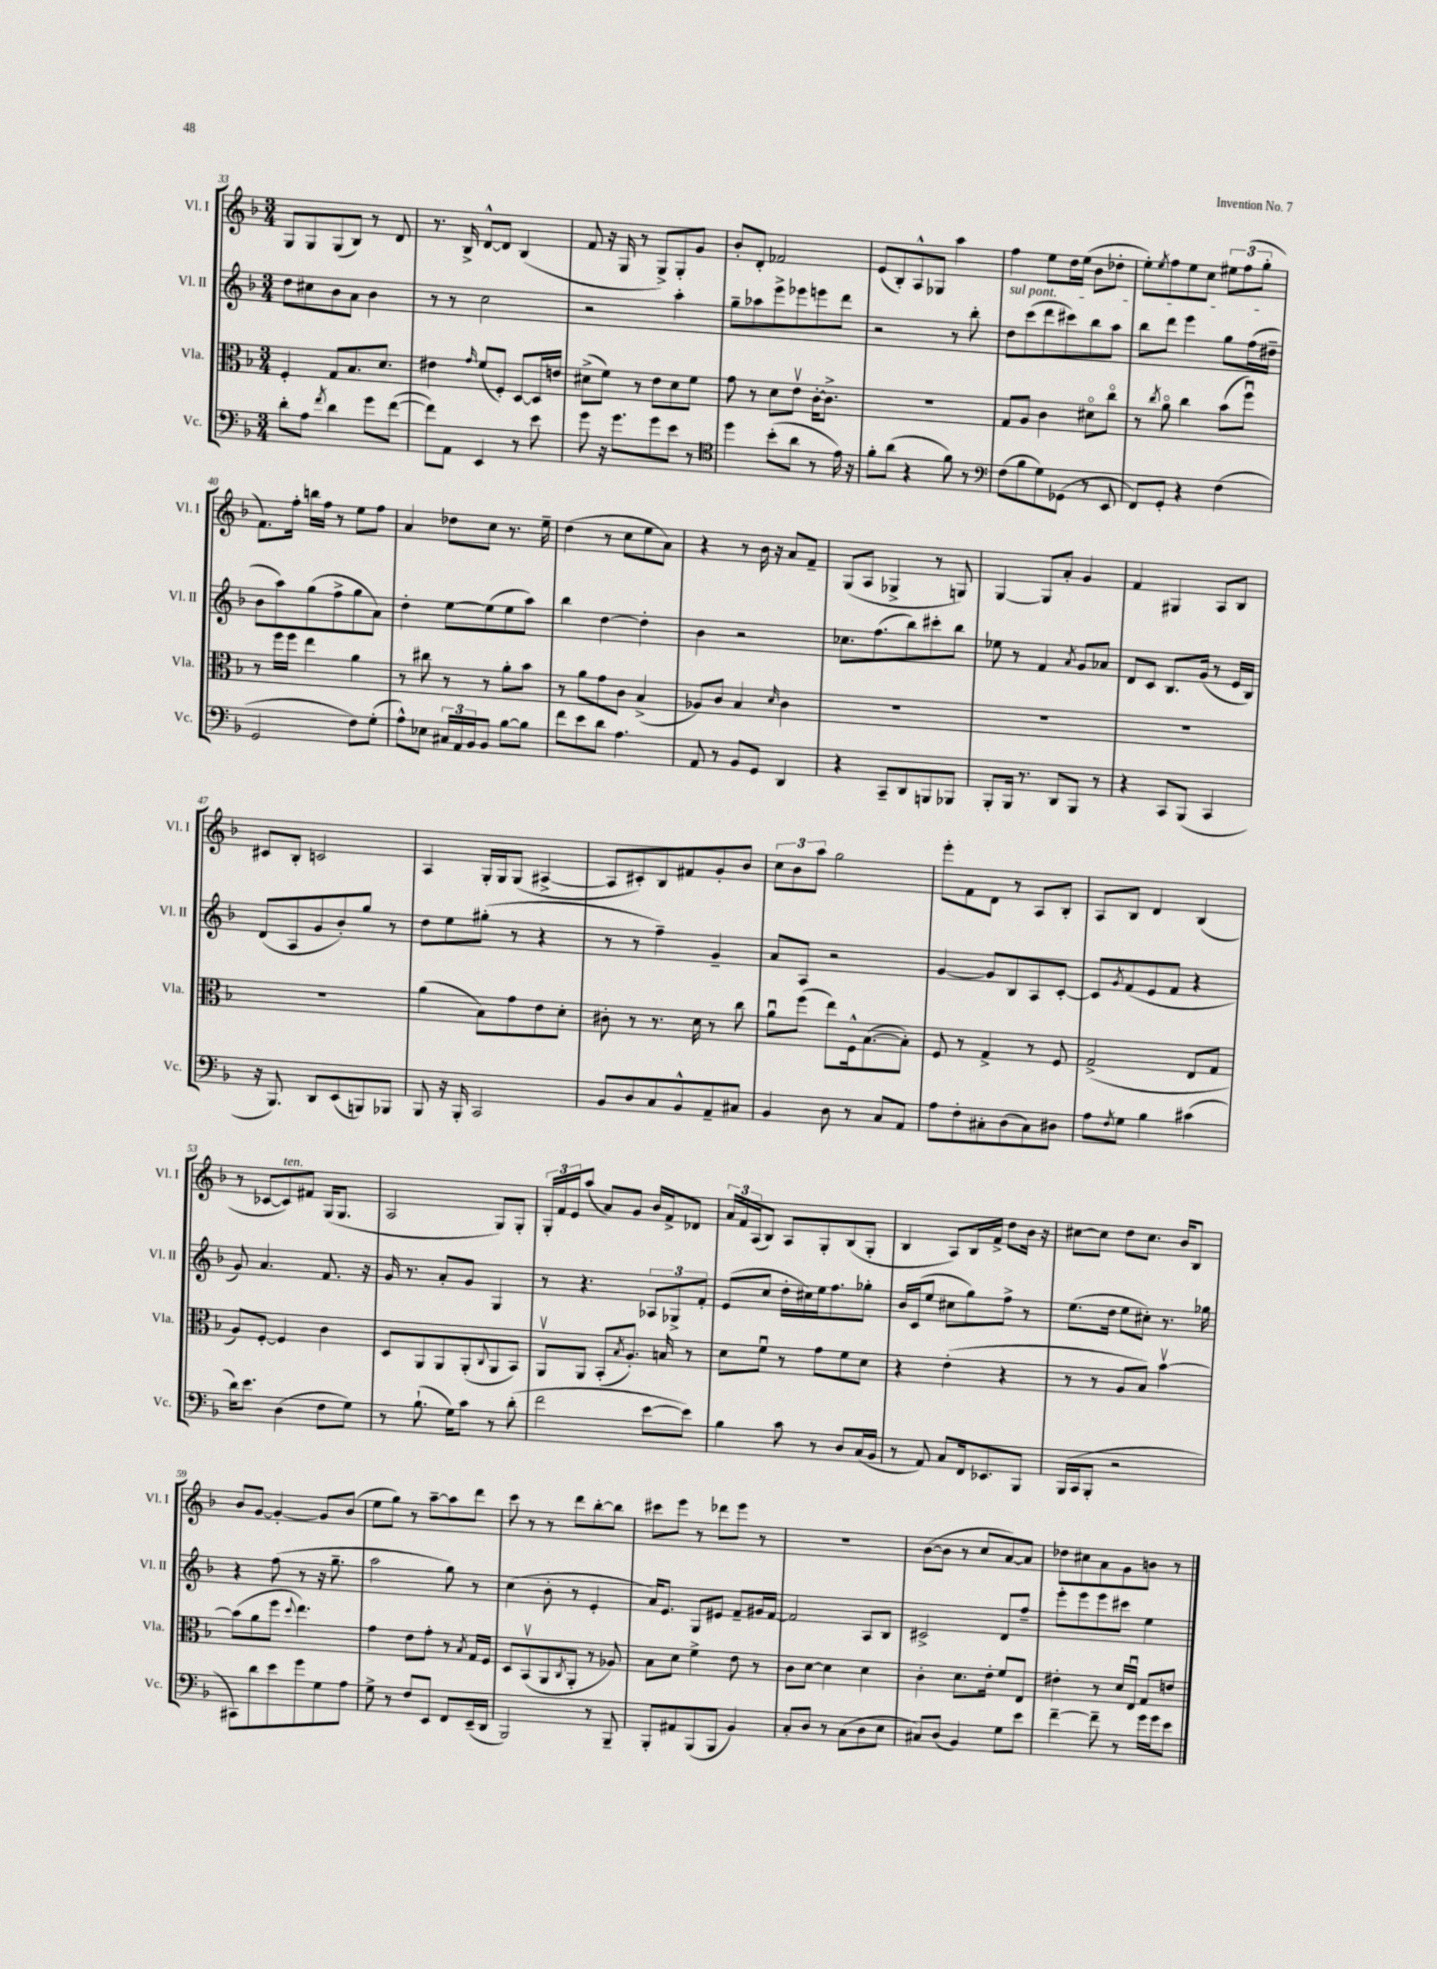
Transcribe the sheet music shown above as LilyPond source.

<<
\new StaffGroup <<
\new Staff = "s0" \with { instrumentName = "Vl. I" shortInstrumentName = "Vl. I" } {
    \clef treble \key f \major \numericTimeSignature \time 3/4
    g8 g8 g8( bes8) r8 d'8 |
    r8. bes16-> d'8~-^ d'8 bes4( |
    f'8 r16 g16 r8 g8->) g8-. g'8 |
    bes'8-. d'8-. fes'2 |
    e'8( bes8-.) a8-^ ges8 a''4 |
    f''4 e''8 d''16 e''16( bes'8 des''8-. |
    e''8-.) \acciaccatura { e''8 } f''8 e''8 c''8 \tuplet 3/2 { eis''8 f''8( g''8-. } |
    f'8.) f''16-. b''16 f''16 r8 e''8 f''8 |
    a'4 des''8 c''8 r8. e''16-- |
    d''4( r8 c''8 e''8 a'8) |
    r4 r8 bes'16 r16 a'8 f'8-- |
    g8( a8 ges4-> r8 g8) |
    g4~ g8 a'8-. g'4 |
    f'4 gis4 a8 bes8 |
    cis'8 bes8-. c'2 |
    a4 g16-. g16 g8( ais4~-> |
    ais8 cis'8-.) bes8 fis'8 g'8-. bes'8 |
    \tuplet 3/2 { c''8 bes'8 a''8 } g''2 |
    e'''8-. f'8 d'8 r8 a8 bes8-. |
    a8 bes8 d'4 bes4( |
    r8 ces'8~ ces'8^\markup { \italic "ten." }) fis'8 g16( g8. |
    a2 g8) g8-. |
    \tuplet 3/2 { g16-. f'16 e'16 } a''8( a'8) g'8 bes'16 f'16-> des'8 |
    \tuplet 3/2 { a'16 f'16 a16( } bes8) a8 g8-. bes8( g8-. |
    bes4 a8) bes16 f'16-> d''8 bes'16 r16 |
    cis''8~ cis''8 d''8 cis''8. bes'16 bes8 |
    bes'8 g'8~ g'4~-. g'8 bes'8( |
    e''8 g''8) r8 a''8~-- a''8 d'''8 |
    c'''8 r8 r8 d'''8 bes''8~-. bes''8 |
    cis'''8 e'''8 r8 des'''8 e'''8 r8 |
    R2. |
    bes'8~( bes'8 r8 c''8 a'8~) a'8 |
    des''8 cis''8 a'8 g'8 b'8 r8 \bar "|." |
}
\new Staff = "s1" \with { instrumentName = "Vl. II" shortInstrumentName = "Vl. II" } {
    \clef treble \key f \major \numericTimeSignature \time 3/4
    d''8 cis''8 bes'8 a'8 bes'4 |
    r8 r8 c''2 |
    r2 a''4-. |
    g''8-- aes''8 e'''8-> ees'''8 e'''8 d'''8 |
    r2 r8 bes''8-. |
    \once \override TextSpanner.bound-details.left.text = \markup { \italic "sul pont." } d''8\startTextSpan c'''8( d'''8 cis'''8) bes''8 a''8 |
    bes''8 d'''8 e'''4 g''8 f''16( dis''16--\stopTextSpan |
    bes'8 a''8) g''8( f''8-> g''8 a'8) |
    d''4-. e''8~ e''8( e''8 a''8) |
    bes''4 d''4~ d''4-. |
    bes'4 r2 |
    ces''8. f''8.( bes''8) cis'''8-. bes''8 |
    ees''8 r8 f'4 \acciaccatura { a'8 } g'8 aes'8 |
    d'8 c'8 bes8. g'16( r8 e'16 bes16) |
    d'8( a8 g'8 bes'8-.) g''8 r8 |
    d''8 e''8 gis''8-.( r8 r4 |
    r8 r8 f''4--) g'4-- |
    a'8 a8 r2 |
    g'4~ g'8 bes8 a8 c'8~-. |
    c'8 \acciaccatura { g'8 } f'8( e'8 f'8 r4 |
    g'8) a'4. f'8. r16 |
    g'16 r8. a'8-. g'8 g4 |
    r8 r4. \tuplet 3/2 { aes8 ges8-> f'8-. } |
    e'8( c''8 d''16-. cis''16) e''16 f''8. ges''8-. |
    bes'16 c'16( e''8 cis''8 g''8) f''8-> r8 |
    e''8.( d''16 e''8 cis''8-.) r8. ges''16 |
    r4 f''8( r8 r16 g''8.-- |
    a''2 g''8) r8 |
    c''4( bes'8-. r8 e'4-. |
    a'16) e'8. g8 eis'8 f'8-- gis'16 f'16~ |
    f'2 a8 bes8 |
    cis'2-> d'8 f''8-- |
    e'''8-. e'''8 e'''8 cis'''8 e''4 \bar "|." |
}
\new Staff = "s2" \with { instrumentName = "Vla." shortInstrumentName = "Vla." } {
    \clef alto \key f \major \numericTimeSignature \time 3/4
    f4-. g8 bes8. d'8. |
    eis'4 \grace { g'16 } f'8( f8-.) d8~ d16 e'16 |
    dis'8->( f'8) r8 e'8 dis'8 f'8 |
    g'8 r8 d'8 e'8\upbow c'16~-. c'8.-> |
    R2. |
    g8 a8 c'4 dis'8\flageolet c''8\flageolet |
    r8 \acciaccatura { c''8 } a'8\flageolet c''4 bes'8( f''8\downbow) |
    r8 f''16 f''16 e''4 a'4 |
    r8 cis''8 r8 r8 a'8-. bes'8 |
    r8 a'8 g'8 c'8 bes4->( |
    aes8) c'8 bes4 \grace { d'16 } c'4 |
    R2. |
    R2. |
    R2. |
    R2. |
    a'4( bes8) g'8 e'8 d'8-. |
    cis'8-. r8 r8. d'16 r8 c''8 |
    a'8\downbow f''8( e''8) f16-^ bes8.~( bes8-.) |
    f8 r8 g4-> r8 f8 |
    g2->( e8 g8 |
    a8) f8~-. f4 c'4 |
    d8 a,8 a,8 a,8-.( \appoggiatura { c8 } a,8 bes,8) |
    a,8\upbow a,8 bes,8-.( \acciaccatura { bes8 } a8.-.) b16 r8 |
    d'8 f'8\downbow r8 g'8 f'8 d'8 |
    r4 e'4-.( r4 |
    r8 r8 a8 bes8) bes'4~\upbow |
    bes'8( a'8 f''8 \appoggiatura { d''8 } e''4.) |
    g'4 e'8 g'8-. r8 \acciaccatura { bes8 } g16 f16 |
    d8 bes,8\upbow( a,8 \acciaccatura { c8 } a,8-. r8 aes8) |
    bes8 d'8 f'4-> e'8 r8 |
    c'8 d'8~ d'4 d'4 |
    c'4-. d'8. e'16-. f'8 e8 |
    eis'4-. r8 d'16 e16\downbow g8 e'8 \bar "|." |
}
\new Staff = "s3" \with { instrumentName = "Vc." shortInstrumentName = "Vc." } {
    \clef bass \key f \major \numericTimeSignature \time 3/4
    d'8-. a8 \acciaccatura { f'8 } d'4 g'8 f'8~( |
    f'8) a,8 e,4 r8 e'8 |
    g'8 r16 g'8. g'8 e'8 r8 |
    \clef tenor d''4 bes'8-.( a'8 r8 e'16) r16 |
    f'8-. a'8( r4 f'8) r8 |
    \clef bass f8( bes8 g8) ges,8( r8 e,8 |
    f,8) g,8-. r4 f4( |
    g,2 f8) g8-.( |
    a8-^) ees8 \tuplet 3/2 { cis16 a,16 bes,16 } bes,8 bes8~ bes8 |
    f'8 e'8 d'8 a4. |
    a,8 r8 bes,8 g,8 d,4 |
    r4 c,8-- d,8 b,,8 bes,,8 |
    bes,,8-. bes,,16 r8. d,8 bes,,8 r8 |
    r4 c,8 bes,,8( c,4 |
    r16 bes,,8.) d,8 e,8( b,,8) bes,,8 |
    bes,,8 r16 bes,,16-. c,2 |
    bes,8 d8 c8 bes,8-^ a,8-- cis8 |
    bes,4 d8 r8 c8 a,8 |
    a8 f8-. cis8-. d8( cis8) dis8 |
    a8 \acciaccatura { f8 } g8 bes4 cis'4( |
    d'16) e'8. d4( f8 g8) |
    r8 bes8.-!( g16) c'8 r8 d'8-.( |
    f'2 e'8~ e'8) |
    bes4 c'8 r8 d8 c16( bes,16 |
    r8 a,8) c8 f,16 ees,8. bes,,8 |
    bes,,16( c,16 bes,,8-. r2 |
    cis,8) d'8 e'8 g'8 g8 a8 |
    g8-> r8 f8 e,8 f,8 e,16--( d,16 |
    bes,,2) r8 bes,,8-- |
    bes,,8-. ais,8 bes,,8( bes,,8 bes,4) |
    c8-. d8 r8 c8( d8 e8 |
    cis8) d8( bes,4) g8 e'8 |
    f'4~-- f'8-- r8 g'16 g'16 e'8 \bar "|." |
}
>>
>>
\layout { \context { \Score currentBarNumber = #33 } }
